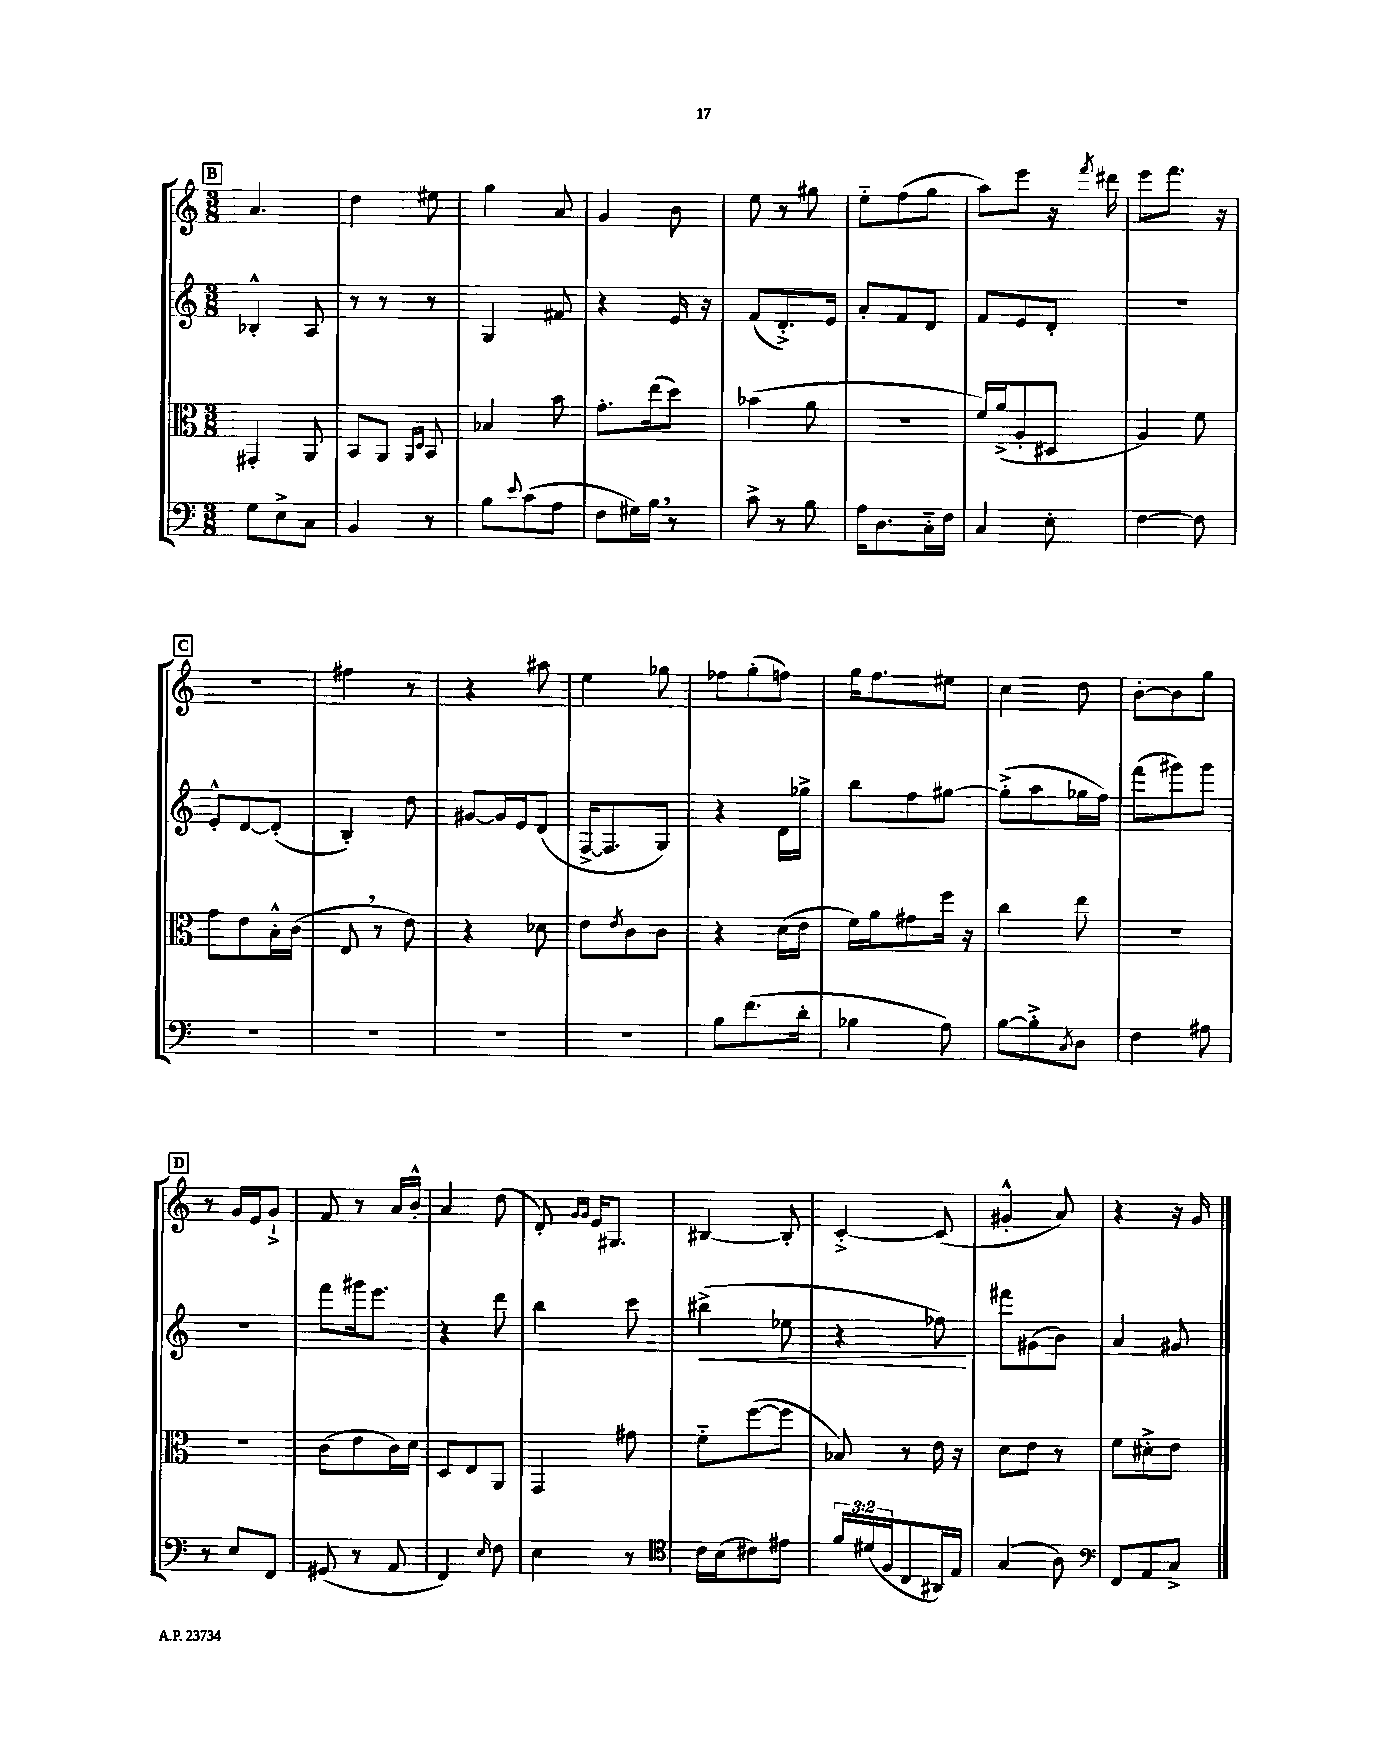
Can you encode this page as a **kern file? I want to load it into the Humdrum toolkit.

**kern	**kern	**kern	**kern
*staff4	*staff3	*staff2	*staff1
*clefF4	*clefC3	*clefG2	*clefG2
*k[]	*k[]	*k[]	*k[]
*M3/8	*M3/8	*M3/8	*M3/8
8G	4GG#'	4B-'^^	4.a
8E^	.	.	.
8C	8AA	8A	.
=	=	=	=
4BB	8BB	8r	4dd
.	8AA	8r	.
.	16qqAA	.	.
.	16qqD	.	.
8r	8BB	8r	8ee#
=	=	=	=
8B	4B-	4G	4gg
8qqe	.	.	.
(8c	.	.	.
8A	8b	8f#	8a
=	=	=	=
8F	8.g'	4r	4g
16G#)	.	.	.
16B	(16ee	.	.
8r	8dd)	16e	8b
.	.	16r	.
=	=	=	=
8c^	(4b-	(8f	8ee
8r	.	8.d'^)	8r
8B	8a	.	8gg#
.	.	16e	.
=	=	=	=
16A	4.r	8a'	8ee'~
8.D	.	.	.
.	.	8f	(8ff
16C'~	.	8d	8gg
16F	.	.	.
=	=	=	=
4C	16f)	8f	8aa)
.	(16a^	.	.
.	8A'	8e	8eee
8E'	8D#	8d'	16r
.	.	.	8qfff
.	.	.	16ddd#
=	=	=	=
[4F	4A)	4.r	8eee
.	.	.	8.fff
8F]	8f	.	.
.	.	.	16r
=	=	=	=
4.r	8g	8e'^^	4.r
.	8e	[8d	.
.	16B'^^	(8d']	.
.	(16c	.	.
=	=	=	=
4.r	8E	4B')	4ff#
.	8r	.	.
.	8e)	8dd	8r
=	=	=	=
4.r	4r	[8g#	4r
.	.	16g#]	.
.	.	16e	.
.	8d-	(8d	8aa#
=	=	=	=
4.r	8e	[16F^	4ee
.	.	8.F]	.
.	8qe	.	.
.	8c	.	.
.	8c	8G)	8gg-
=	=	=	=
8B	4r	4r	8ff-
(8.f	.	.	(8gg'
.	(16d	16d	8ff)
16d'	16e	16gg-^	.
=	=	=	=
4B-	16f)	8bb	16gg
.	16a	.	8.ff
.	8g#	8ff	.
8A)	16ff	[8gg#	8ee#
.	16r	.	.
=	=	=	=
[8B	4cc	(8gg#'^]	4cc
8B'^]	.	8aa	.
8qC	.	.	.
8D	8ee	16gg-	8dd
.	.	16ff)	.
=	=	=	=
4F	4.r	(8fff	[8b'
.	.	8ggg#)	8b]
8A#	.	8ggg#	8gg
=	=	=	=
8r	4.r	4.r	8r
8E	.	.	16g
.	.	.	16e
8FF	.	.	8g`^
=	=	=	=
(8GG#	(8c	8fff	8f
8r	8e	16ggg#	8r
.	.	8.eee	.
8AA	16c)	.	16a
.	16d	.	16b'^^
=	=	=	=
4FF)	8D	4r	4a
.	8E	.	.
16qqE	.	.	.
8F	8AA	8ddd	(8dd
=	=	=	=
4E	4GG	4bb	8d')
.	.	.	16qqg
.	.	.	16qqg
.	.	.	16e
.	.	.	8.G#
8r	8g#	8ccc	.
=	=	=	=
*clefC4	*	*	*
16c	8f'~	(4bb#^	[4B#
(16B	.	.	.
8c#)	([8ff	.	.
8e#	8ff]	8ee-	8B#']
=	=	=	=
24f	8B-)	4r	[4c'^
(24d#	.	.	.
24F	.	.	.
8C	8r	.	.
16AA#)	16e	8ff-)	(8c]
16E	16r	.	.
=	=	=	=
(4G	8d	8fff#	4g#'^^
.	8e	(8g#	.
8A)	8r	8b)	8a)
=	=	=	=
*clefF4	*	*	*
8FF	8f	4a	4r
8AA	8d#'^	.	.
8C^	8e	8g#	16r
.	.	.	16g
==	==	==	==
*-	*-	*-	*-
